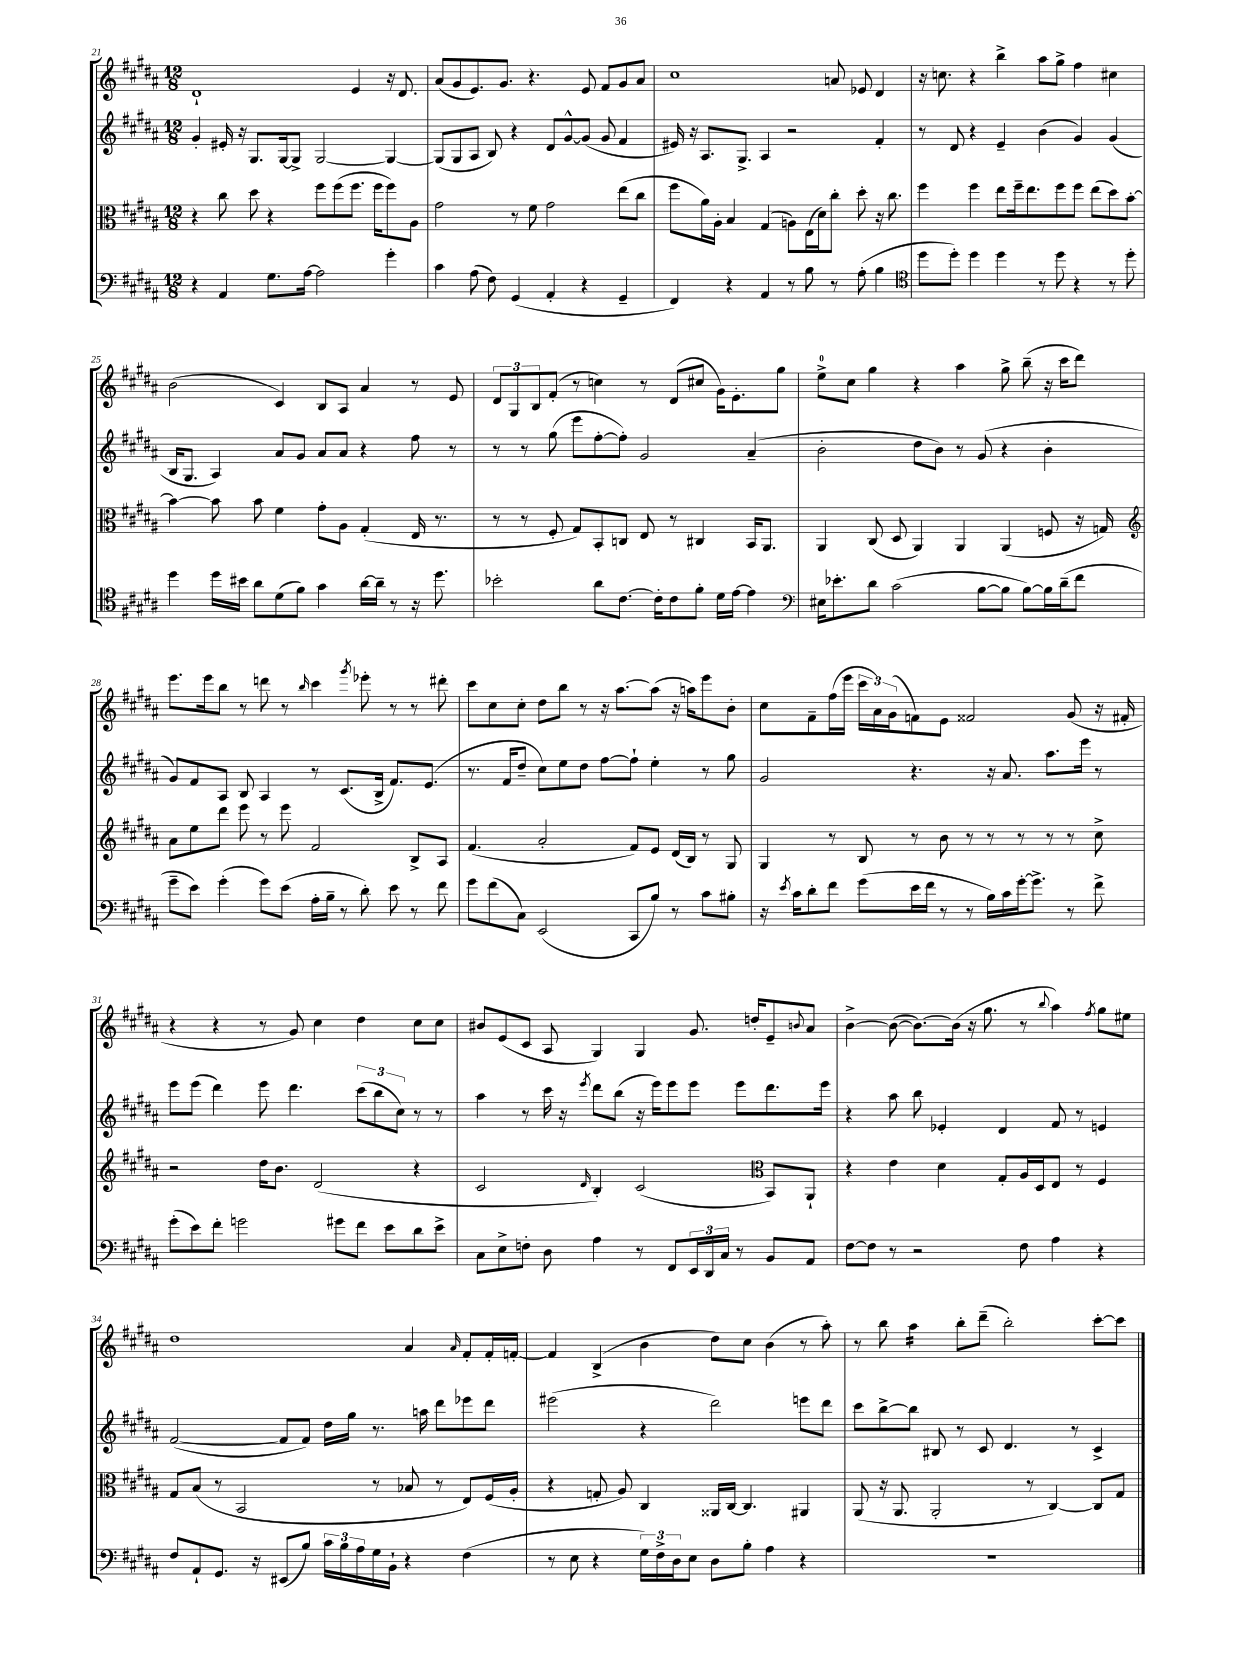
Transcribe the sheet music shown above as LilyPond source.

<<
\new StaffGroup <<
\new Staff = "s0" {
    \clef treble \key b \major \numericTimeSignature \time 12/8
    dis'1-! e'4 r16 dis'8. |
    ais'8( gis'8 e'8.) gis'8. r4. e'8 fis'8 gis'8 ais'8 |
    cis''1 a'8 ees'8 dis'4 |
    r16 c''8. r4 b''4-> ais''8 gis''8-> fis''4 cis''4 |
    b'2( cis'4) b8 ais8 ais'4 r8 e'8 |
    \tuplet 3/2 { dis'8 gis8 b8 } fis'8-.( r8 c''4) r8 dis'8( cis''8 gis'16) e'8.-. gis''8 |
    e''8-0-> cis''8 gis''4 r4 ais''4 gis''8-> b''8--( r16 cis'''16 dis'''8) |
    e'''8. e'''16 b''8 r8 d'''8 r8 \grace { b''16 } cis'''4 \acciaccatura { gis'''8 } ees'''8-. r8 r8 dis'''8-. |
    cis'''8 cis''8 cis''8-. dis''8 b''8 r8 r16 ais''8.~ ais''8( r16 a''16) e'''8 b'8-. |
    cis''8 fis'8-- fis''16( e'''16 \tuplet 3/2 { cis'''16 ais'16) gis'16( } f'8) e'8 fisis'2 gis'8( r16 fis'16-. |
    r4 r4 r8 gis'8) cis''4 dis''4 cis''8 cis''8 |
    bis'8 e'8( cis'8 ais8 gis4) gis4 gis'8. d''16-. e'8-- \appoggiatura { b'8 } ais'8 |
    b'4~-> b'8~( b'8.~) b'16( r16 gis''8. r8 \appoggiatura { b''8 } ais''4) \acciaccatura { fis''8 } gis''8 eis''8 |
    dis''1 ais'4 \grace { ais'16 } fis'8-. fis'16-. f'16~-. |
    f'4 b4->( b'4 dis''8) cis''8 b'4( r8 ais''8-.) |
    r8 b''8 ais''4:16 b''8-. dis'''8--( b''2-.) cis'''8~-. cis'''8 \bar "|." |
}
\new Staff = "s1" {
    \clef treble \key b \major \numericTimeSignature \time 12/8
    gis'4-. eis'16-. r16 gis8. gis16~ gis8-> gis2~ gis4~ |
    gis8( gis8 ais8 b8) r4 dis'8 gis'8~-^ gis'8( gis'8 fis'4 |
    eis'16) r16 ais8. gis8.-> ais4 r2 fis'4-. |
    r8 dis'8 r4 e'4-- b'4( gis'4) gis'4( |
    b16 gis8. ais4) ais'8 gis'8 ais'8 ais'8 r4 fis''8 r8 |
    r8 r8 gis''8( e'''8 fis''8~-. fis''8-.) gis'2 ais'4--( |
    b'2-. dis''8 b'8) r8 gis'8( r4 b'4-. |
    gis'8) fis'8 ais8 b8 ais4 r8 cis'8.( b16-> fis'8.) e'8.( |
    r8. fis'16 dis''8-- cis''8) e''8 dis''8 fis''8~ fis''8-! e''4-. r8 gis''8 |
    gis'2 r4. r16 ais'8. ais''8. e'''16 r8 |
    e'''8 e'''8( dis'''4) e'''8 dis'''4. \tuplet 3/2 { cis'''8( b''8 cis''8) } r8 r8 |
    ais''4 r8 cis'''16 r16 \acciaccatura { e'''8 } dis'''8 b''8( r16 e'''16) e'''8 e'''8 e'''8 dis'''8. e'''16 |
    r4 ais''8 b''8 ees'4-. dis'4 fis'8 r8 e'4 |
    fis'2~( fis'8 fis'8) dis''16 gis''16 r8. a''16 dis'''8 ees'''8 dis'''8 |
    eis'''2( r4 dis'''2) e'''8 dis'''8 |
    cis'''8 b''8~-> b''8 bis8 r8 cis'8 dis'4. r8 cis'4-> \bar "|." |
}
\new Staff = "s2" {
    \clef alto \key b \major \numericTimeSignature \time 12/8
    r4 cis''8 dis''8 r4 fis''8 fis''8( fis''8. fis''16 fis''8) ais8 |
    gis'2 r8 fis'8 gis'2 e''8( cis''8 |
    fis''8 ais'16) ais16-. b4 gis4( a8) e16( dis'16) cis''8-. dis''8-. r16 cis''8. |
    fis''4 fis''4 e''8 fis''16-- e''8. fis''8 fis''8 e''8( dis''8) b'8~-. |
    b'4~ b'8 b'8 fis'4 gis'8-. ais8 gis4-.( e16 r8. |
    r8 r8 fis8-. gis8) b,8-. c8 e8 r8 cis4 b,16 ais,8. |
    ais,4 cis8( dis8 ais,4) ais,4 ais,4( f8 r16 g16) |
    \clef treble ais'8 e''8 dis'''8 e'''8 r8 e'''8 fis'2 b8-> ais8 |
    fis'4.( ais'2-. fis'8) e'8 dis'16( b16) r8 gis8 |
    gis4 r8 b8 r8 b'8 r8 r8 r8 r8 r8 cis''8-> |
    r2 dis''16 b'8. dis'2( r4 |
    cis'2 \grace { dis'16 } b4-.) cis'2( \clef alto b,8) ais,8-! |
    r4 e'4 dis'4 gis8-. ais16 dis16 e8 r8 fis4 |
    gis8 b8( r8 b,2 r8 bes8 r8 e8) fis16( ais16-. |
    r4 g8-. ais8) cis4 aisis,16 cis16~ cis4. ais,4 |
    ais,8( r16 ais,8. ais,2-. r8 cis4~) cis8 gis8 \bar "|." |
}
\new Staff = "s3" {
    \clef bass \key b \major \numericTimeSignature \time 12/8
    r4 ais,4 gis8. ais16~ ais2 gis'4-. |
    cis'4 ais8( fis8) gis,4( ais,4-. r4 gis,4-- |
    fis,4) r4 ais,4 r8 b8 r8 ais8-.( b4 |
    \clef tenor dis''8 dis''8-.) dis''4 dis''4 r8 dis''8 r4 r8 dis''8-. |
    dis''4 dis''16 bis'16 ais'8 dis'8( fis'8) gis'4 ais'16~ ais'16-- r8 r16 dis''8. |
    bes'2-. ais'8 cis'8.~ cis'16-. cis'8 fis'8-. dis'16 e'16~ e'4 |
    \clef bass eis16 ees'8.-. dis'8 cis'2( b8~ b8 b8~) b16 dis'16--( fis'8 |
    gis'8-- e'8) gis'4-.( gis'8) e'8( ais16-. b16-- r8 dis'8-.) e'8 r8 fis'8 |
    gis'8 fis'8( cis8) e,2( cis,8 b8) r8 cis'8 bis8-. |
    r16 \acciaccatura { e'8 } cis'16 dis'8-. fis'8 gis'8( e'16 fis'16 r8 r8 b16) cis'16 gis'16~-. gis'8.-> r8 fis'8-> |
    gis'8-.( e'8) fis'8-. g'2 gis'8 fis'8 e'8 dis'8 e'8-> |
    cis8 e8-> f8-. dis8 ais4 r8 fis,8 \tuplet 3/2 { e,16 dis,16 cis16 } r8 b,8 ais,8 |
    fis8~ fis8 r8 r2 fis8 ais4 r4 |
    fis8 ais,8-! gis,8. r16 eis,8( b8) \tuplet 3/2 { cis'16 b16 ais16 } gis16 b,16-! r4 fis4( |
    r8 e8 r4 \tuplet 3/2 { gis16) fis16-> dis16 } e8 dis8 b8-. ais4 r4 |
    R1. \bar "|." |
}
>>
>>
\layout { \context { \Score currentBarNumber = #21 } }
